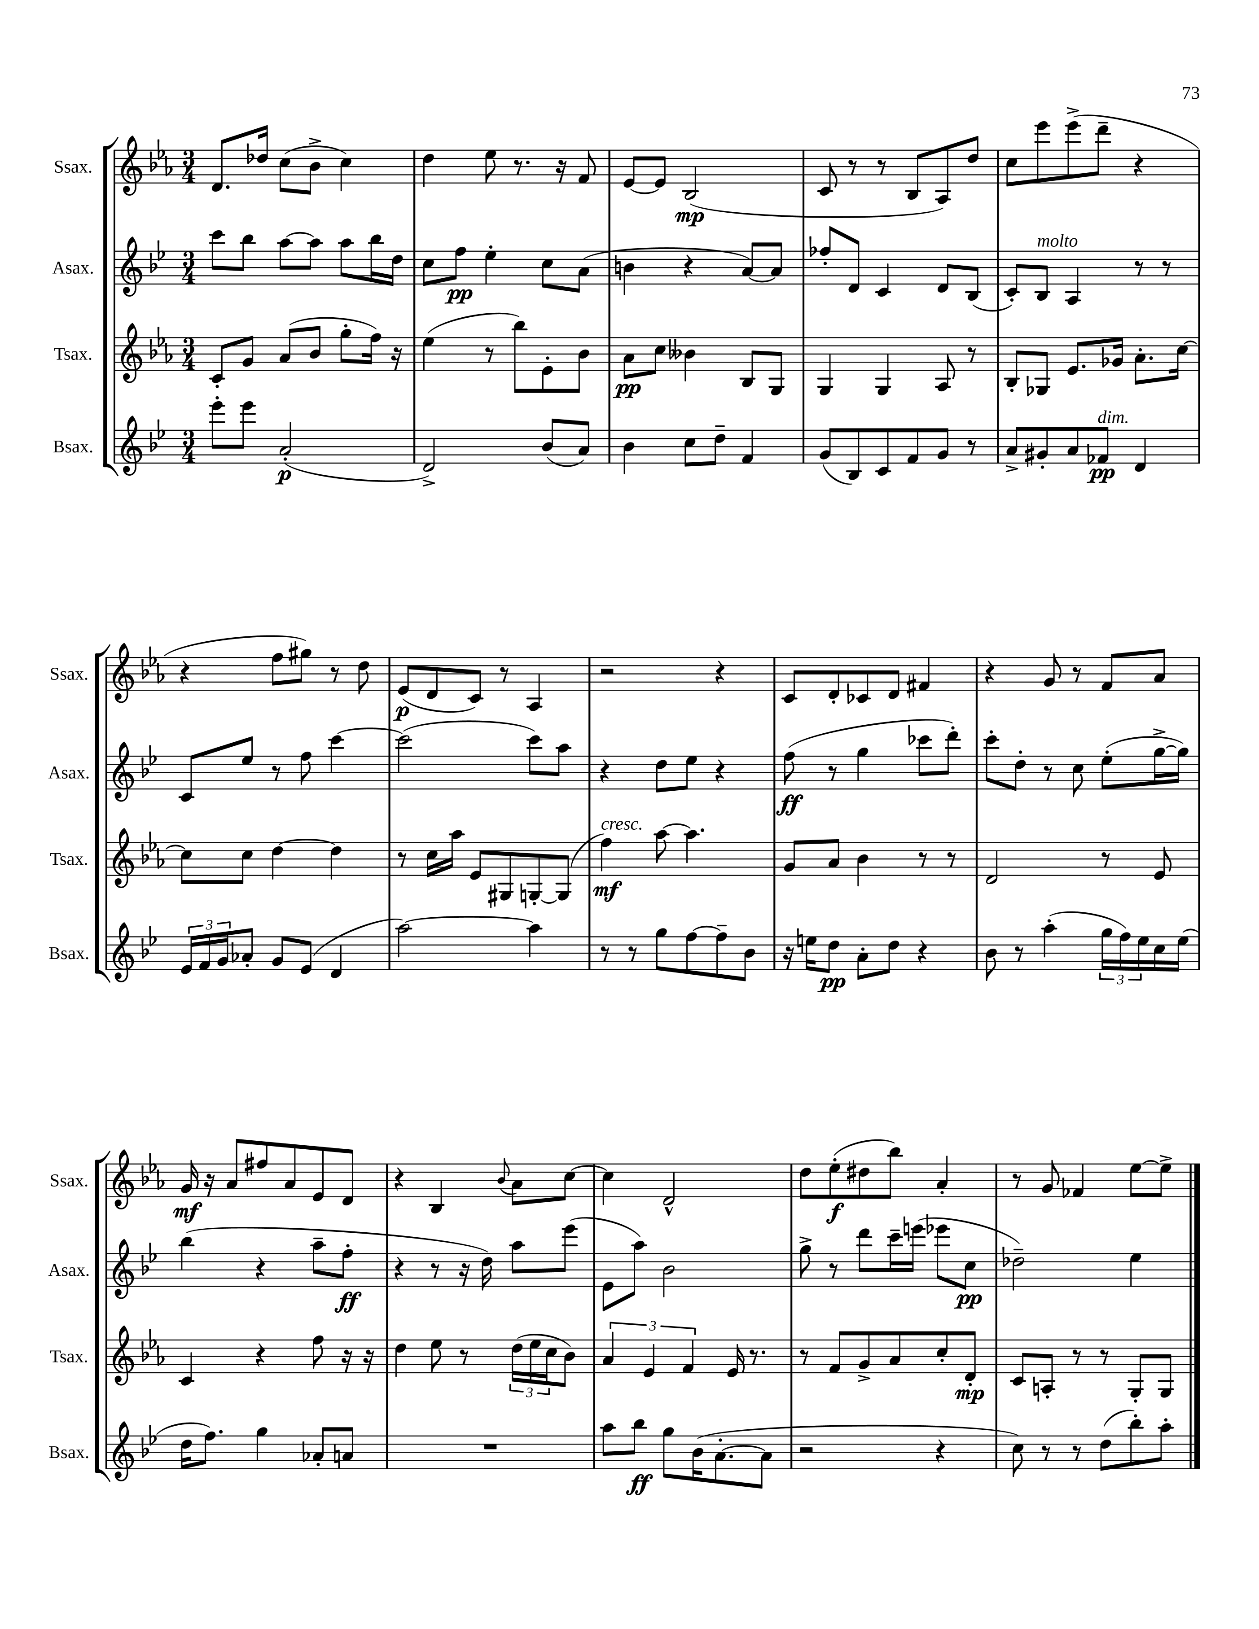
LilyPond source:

<<
\new StaffGroup <<
\new Staff = "s0" \with { instrumentName = "Ssax." shortInstrumentName = "Ssax." } {
    \clef treble \key ees \major \numericTimeSignature \time 3/4
    d'8. des''16 c''8( bes'8-> c''4) |
    d''4 ees''8 r8. r16 f'8 |
    ees'8~ ees'8 bes2\mp( |
    c'8 r8 r8 bes8 aes8) d''8 |
    c''8 ees'''8 ees'''8->( d'''8-- r4 |
    r4 f''8 gis''8) r8 d''8 |
    ees'8\p( d'8 c'8) r8 aes4 |
    r2 r4 |
    c'8 d'8-. ces'8 d'8 fis'4 |
    r4 g'8 r8 f'8 aes'8 |
    g'16\mf r16 aes'8 fis''8 aes'8 ees'8 d'8 |
    r4 bes4 \appoggiatura { bes'8 } aes'8 c''8~ |
    c''4 d'2-^ |
    d''8 ees''8-.\f( dis''8 bes''8) aes'4-. |
    r8 g'8 fes'4 ees''8~ ees''8-> \bar "|." |
}
\new Staff = "s1" \with { instrumentName = "Asax." shortInstrumentName = "Asax." } {
    \clef treble \key bes \major \numericTimeSignature \time 3/4
    c'''8 bes''8 a''8~ a''8 a''8 bes''16 d''16 |
    c''8 f''8\pp ees''4-. c''8 a'8( |
    b'4 r4 a'8~) a'8 |
    fes''8-. d'8 c'4 d'8 bes8( |
    c'8-.) bes8^\markup { \italic "molto" } a4 r8 r8 |
    c'8 ees''8 r8 f''8 c'''4~ |
    c'''2( c'''8) a''8 |
    r4 d''8 ees''8 r4 |
    f''8\ff( r8 g''4 ces'''8 d'''8-.) |
    c'''8-. d''8-. r8 c''8 ees''8-.( g''16~-> g''16) |
    bes''4( r4 a''8-- f''8-.\ff |
    r4 r8 r16 d''16) a''8 ees'''8( |
    ees'8 a''8) bes'2 |
    g''8-> r8 d'''8 c'''16-- e'''16( ees'''8 c''8\pp |
    des''2--) ees''4 \bar "|." |
}
\new Staff = "s2" \with { instrumentName = "Tsax." shortInstrumentName = "Tsax." } {
    \clef treble \key ees \major \numericTimeSignature \time 3/4
    c'8-. g'8 aes'8( bes'8 g''8-. f''16) r16 |
    ees''4( r8 bes''8) ees'8-. bes'8 |
    aes'8\pp c''8 beses'4 bes8 g8 |
    g4 g4 aes8 r8 |
    bes8-. ges8 ees'8. ges'16 aes'8.-. c''16~ |
    c''8 c''8 d''4~ d''4 |
    r8 c''16 aes''16 ees'8 gis8 g8~-. g8( |
    f''4\mf^\markup { \italic "cresc." }) aes''8~ aes''4. |
    g'8 aes'8 bes'4 r8 r8 |
    d'2 r8 ees'8 |
    c'4 r4 f''8 r16 r16 |
    d''4 ees''8 r8 \tuplet 3/2 { d''16( ees''16 c''16 } bes'8) |
    \tuplet 3/2 { aes'4 ees'4 f'4 } ees'16 r8. |
    r8 f'8 g'8-> aes'8 c''8-. d'8-.\mp |
    c'8 a8-. r8 r8 g8-. g8 \bar "|." |
}
\new Staff = "s3" \with { instrumentName = "Bsax." shortInstrumentName = "Bsax." } {
    \clef treble \key bes \major \numericTimeSignature \time 3/4
    ees'''8-. ees'''8 a'2-.\p( |
    d'2->) bes'8( a'8) |
    bes'4 c''8 d''8-- f'4 |
    g'8( bes8) c'8 f'8 g'8 r8 |
    a'8-> gis'8-. a'8 fes'8\pp^\markup { \italic "dim." } d'4 |
    \tuplet 3/2 { ees'16 f'16 g'16 } aes'8-. g'8 ees'8( d'4 |
    a''2~) a''4 |
    r8 r8 g''8 f''8~ f''8-- bes'8 |
    r16 e''16 d''8\pp a'8-. d''8 r4 |
    bes'8 r8 a''4-.( \tuplet 3/2 { g''16 f''16) ees''16 } c''16 ees''16( |
    d''16 f''8.) g''4 aes'8-. a'8 |
    R2. |
    a''8 bes''8\ff g''8 bes'16( a'8.~-. a'8 |
    r2 r4 |
    c''8) r8 r8 d''8( bes''8-.) a''8-. \bar "|." |
}
>>
>>
\layout { \context { \Score \remove "Bar_number_engraver" } }
